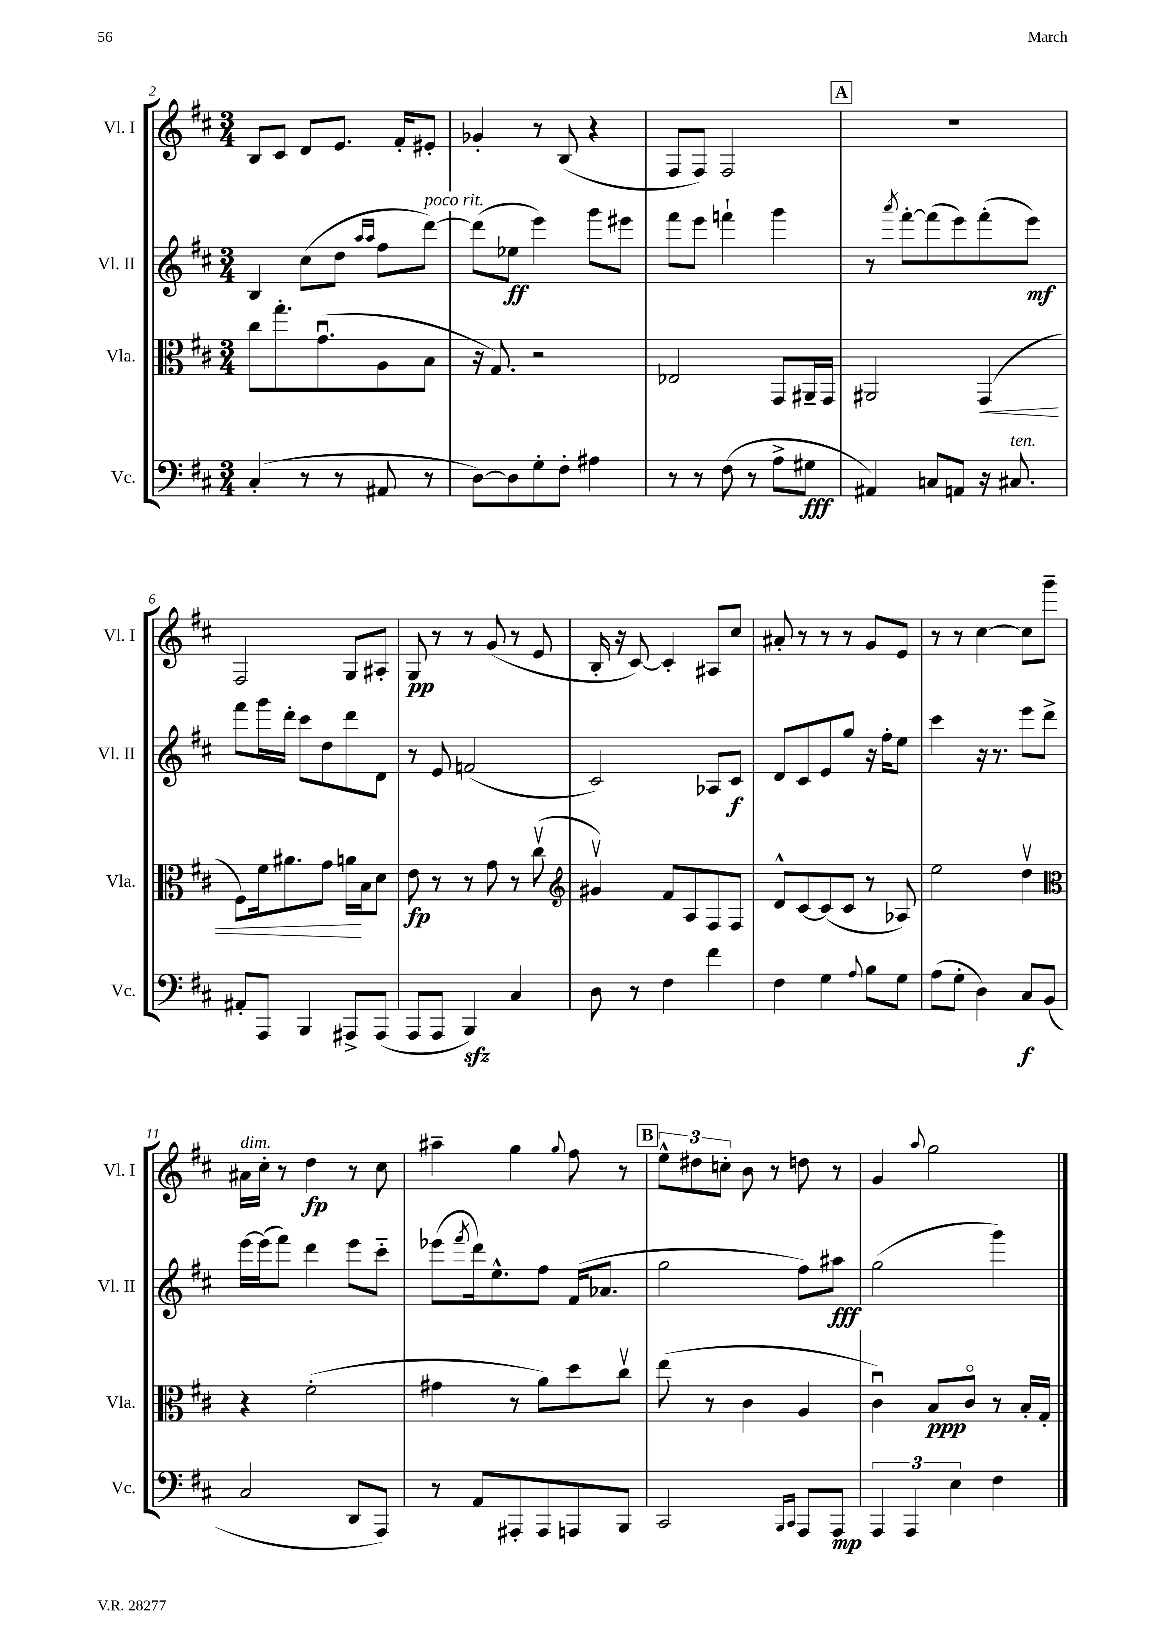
<<
\new StaffGroup <<
\new Staff = "s0" \with { instrumentName = "Vl. I" shortInstrumentName = "Vl. I" } {
    \clef treble \key d \major \numericTimeSignature \time 3/4
    b8 cis'8 d'8 e'8. fis'16-. eis'8-. |
    ges'4-. r8 b8( r4 |
    fis8 fis8) fis2 |
    \mark \markup { \box "A" } R2. |
    fis2 g8 ais8-. |
    g8\pp r8 r8 g'8( r8 e'8 |
    b16-. r16 cis'8~) cis'4-. ais8 cis''8 |
    ais'8-. r8 r8 r8 g'8 e'8 |
    r8 r8 cis''4~ cis''8 g'''8-- |
    ais'16^\markup { \italic "dim." } cis''16-. r8 d''4\fp r8 cis''8 |
    ais''4-- g''4 \appoggiatura { g''8 } fis''8 r8 |
    \mark \markup { \box "B" } \tuplet 3/2 { e''8-^ dis''8 c''8-. } b'8 r8 d''8 r8 |
    g'4 \appoggiatura { a''8 } g''2 \bar "|." |
}
\new Staff = "s1" \with { instrumentName = "Vl. II" shortInstrumentName = "Vl. II" } {
    \clef treble \key d \major \numericTimeSignature \time 3/4
    b4 cis''8( d''8 \grace { a''16 a''16 } fis''8 d'''8~^\markup { \italic "poco rit." }) |
    d'''8( ees''8\ff e'''4) g'''8 eis'''8 |
    fis'''8 e'''8 f'''4-! g'''4 |
    \mark \markup { \box "A" } r8 \acciaccatura { a'''8 } fis'''8~-. fis'''8( e'''8) fis'''8-.( e'''8\mf) |
    fis'''8 g'''16 d'''16-. cis'''8 d''8 d'''8 d'8 |
    r8 e'8 f'2( |
    cis'2) aes8 cis'8\f |
    d'8 cis'8 e'8 g''8 r16 fis''16-. e''8 |
    cis'''4 r16 r8. e'''8 d'''8-> |
    e'''16~ e'''16( fis'''8) d'''4 e'''8 cis'''8-_ |
    ees'''8( \acciaccatura { fis'''8 } d'''16) e''8.-^ fis''8 fis'16( aes'8. |
    \mark \markup { \box "B" } g''2 fis''8) ais''8\fff |
    g''2( g'''4) \bar "|." |
}
\new Staff = "s2" \with { instrumentName = "Vla." shortInstrumentName = "Vla." } {
    \clef alto \key d \major \numericTimeSignature \time 3/4
    cis''8 g''8.-. g'8.\downbow( a8 b8 |
    r16 g8.) r2 |
    ees2 g,8 ais,16-- g,16 |
    \mark \markup { \box "A" } ais,2 g,4\<( |
    fis8) fis'16 ais'8. g'8 a'16\! b16 d'8 |
    e'8\fp r8 r8 g'8 r8 cis''8\upbow( |
    \clef treble gis'4\upbow) fis'8 a8 fis8 fis8 |
    d'8-^ cis'8~ cis'8( cis'8 r8 aes8) |
    e''2 d''4\upbow |
    \clef alto r4 fis'2-.( |
    gis'4 r8 a'8) d''8 cis''8\upbow |
    \mark \markup { \box "B" } e''8( r8 cis'4 a4 |
    cis'4\downbow) b8\ppp cis'8\flageolet r8 b16-. g16-. \bar "|." |
}
\new Staff = "s3" \with { instrumentName = "Vc." shortInstrumentName = "Vc." } {
    \clef bass \key d \major \numericTimeSignature \time 3/4
    cis4-.( r8 r8 ais,8 r8 |
    d8~) d8 g8-. fis8-. ais4 |
    r8 r8 fis8( r8 a8-> gis8\fff |
    \mark \markup { \box "A" } ais,4) c8 a,8 r16 cis8.^\markup { \italic "ten." } |
    ais,8-. a,,8 b,,4 ais,,8-> ais,,8( |
    a,,8 a,,8 b,,4\sfz) cis4 |
    d8 r8 fis4 fis'4 |
    fis4 g4 \appoggiatura { a8 } b8 g8 |
    a8( g8-. d4) cis8\f b,8( |
    cis2 d,8 a,,8) |
    r8 a,8 ais,,8-. ais,,8 a,,8 b,,8 |
    \mark \markup { \box "B" } cis,2 \grace { b,,16 cis,16 } a,,8 a,,8\mp |
    \tuplet 3/2 { a,,4 a,,4 e4 } fis4 \bar "|." |
}
>>
>>
\layout { \context { \Score currentBarNumber = #2 } }
